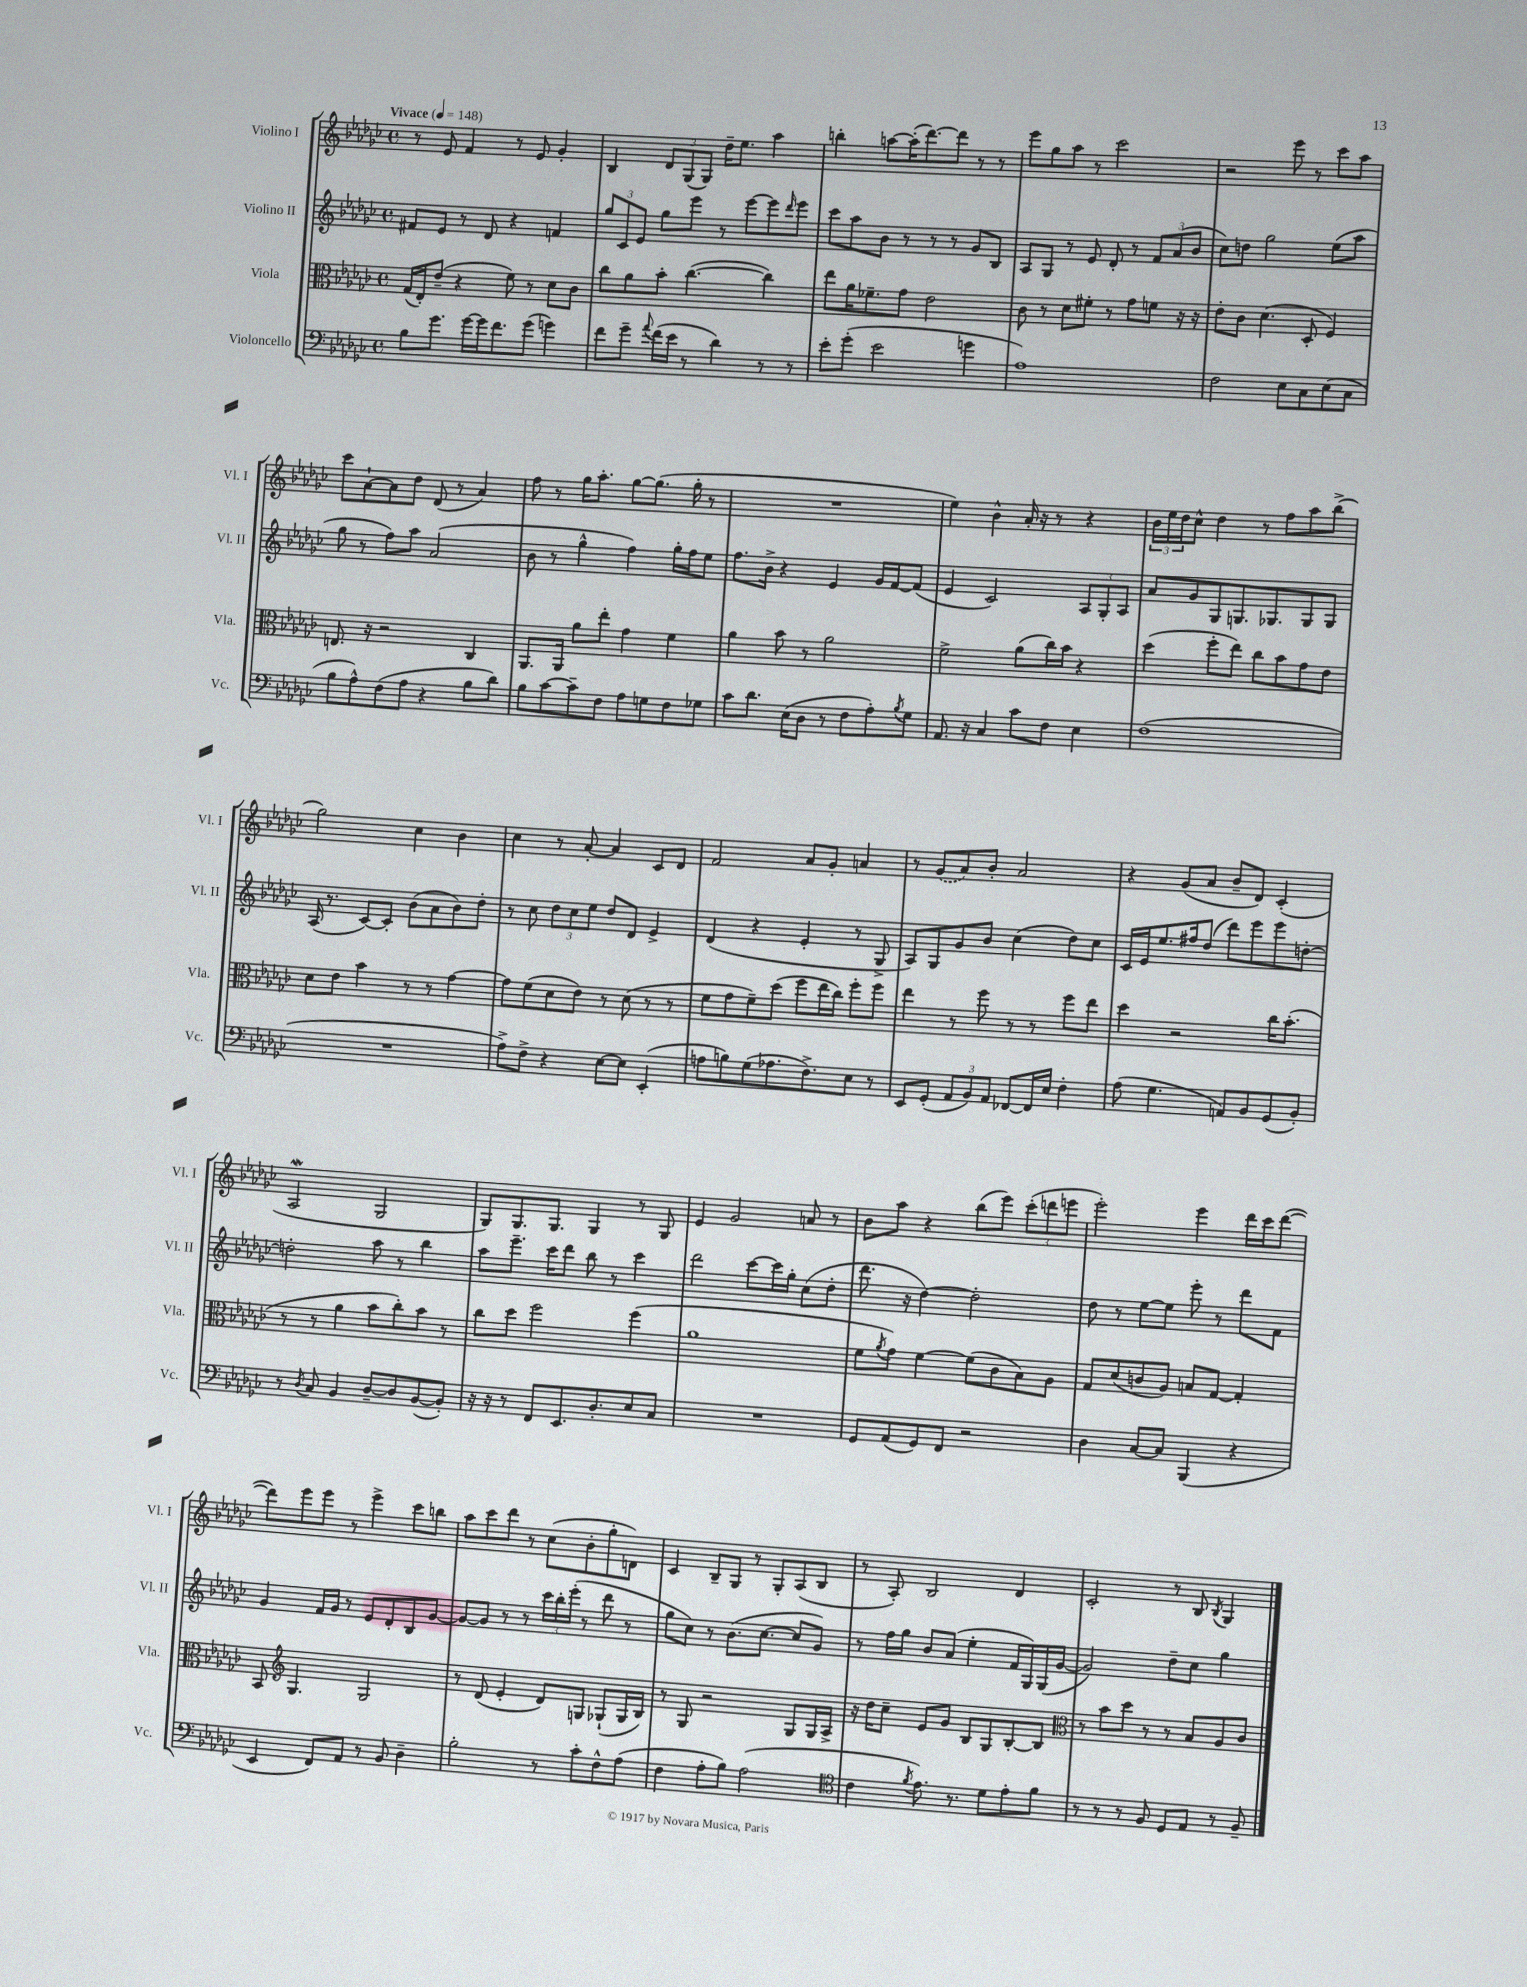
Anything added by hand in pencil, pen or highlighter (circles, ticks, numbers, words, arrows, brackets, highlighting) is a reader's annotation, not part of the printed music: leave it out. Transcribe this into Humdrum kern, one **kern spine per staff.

**kern	**kern	**kern	**kern
*staff4	*staff3	*staff2	*staff1
*clefF4	*clefC3	*clefG2	*clefG2
*k[b-e-a-d-g-c-]	*k[b-e-a-d-g-c-]	*k[b-e-a-d-g-c-]	*k[b-e-a-d-g-c-]
*M4/4	*M4/4	*M4/4	*M4/4
*met(c)	*met(c)	*met(c)	*met(c)
*MM148	*MM148	*MM148	*MM148
8B-\L	(16G-/LL	8f#/L	8r
.	16E-'/J)	.	.
8.g-\J	(8e-~/J	8e-/J	8e-/
.	4r	8r	4f/
[16g-\LL	.	.	.
16g-\]J	.	8d-/	.
8.f\	.	.	.
.	8f\)	4r	8r
(8g-\J	8r	.	8e-/
4g\)	8d-\L	4f/	4g-'/
.	8c-\J	.	.
=	=	=	=
8f\L	8cc-\L	12gg-/L	4B-/
.	.	12c-/	.
8g-~\J	8a-\	.	.
.	.	12e-/J	.
8qqa-/	.	.	.
(16f\LL	8b-'\J	8gg-\L	12d-/L
16e-\JJ	.	.	.
.	.	.	(12G-/
8r	([4.cc-\	8eee-\J	.
.	.	.	12G-/J)
4d-\)	.	8r	16dd-~\LK
.	.	.	8.ee-\J
.	.	[8eee-\L	.
8r	4cc-\])	8eee-\]	4aa-\
.	.	16qqddd-/	.
8r	.	8eee-\J	.
=	=	=	=
8e-'\L	8ee-\L	8ccc-\L	4bb'\
(8g-'\J	16a-\K	8aa-\	.
.	8.f-~\	.	.
2e-\	.	8b-\J	[8aa\L
.	8g-\J	8r	(16aa'\]K
.	.	.	[8.ddd-\)
.	2e-\	8r	.
.	.	8r	8ddd-\]J
4g\	.	8g-/L	8r
.	.	8B-/J	8r
=	=	=	=
1A-)	8c-\	8A-/L	8eee-\L
.	8r	8G-/J	8gg-\
.	8d-\L	8r	8aa-\J
.	8f#'\J	8e-/	8r
.	8r	8d-'/	2ccc-\
.	8g-\L	8r	.
.	8f\J	12f/L	.
.	.	(12a-/	.
.	16r	.	.
.	.	12b-/J	.
.	16r	.	.
=	=	=	=
2F\	8e-'\L	8cc-\L)	2r
.	8c-\J	8dd\J	.
.	(4.d-\	2gg-\	.
8E-\L	.	.	8eee-\
8C-\	8D-'/	.	8r
(8E-\	4F/)	(8ee-\L	8ccc-\L
8C-\J	.	8aa-\J	8aa-\J
=	=	=	=
8B-\L	8.E/	8gg-\	8ccc-\L
8A-^^\)	.	8r	[8a-`\
.	16r	.	.
(8F\	2r	8ff\L)	8a-\]
8A-\J	.	8aa-\J	8dd-\J
4r	.	(2a-/	(8d-/
.	.	.	8r
8B-\L	4C-/	.	4a-/)
8d-\J)	.	.	.
=	=	=	=
8B-\L	8.AA-/L	8b-\	8ff\
[8c-\	.	8r	8r
.	16AA-/Jk	.	.
8c-~\]	8a-\L	4gg-^^\	16gg-\LK
.	.	.	8.aa-'\J
8F\J	8ee-'\J	.	.
8A-\L	4g-\	4ff\)	[8gg-\L
8G\	.	.	(8.gg-\]J
8F\	4f\	16gg-'\LL	.
.	.	16ff\J	16gg-'\
8G-\J	.	8ee-\J	8r
=	=	=	=
8c-\L	4a-\	8.ff\L	1r
8.d-\J	.	.	.
.	.	16b-^\Jk	.
.	8b-\	4r	.
(16E-\LK	.	.	.
8D-\J	8r	.	.
8r	2a-\	4e-/	.
8F\L	.	.	.
8A-'\)	.	16g-/LL	.
.	.	[16f/J	.
8qB-/	.	.	.
8G-\J	.	(8f/]J	.
=	=	=	=
8.AA-/	2f^\	4e-/	4ee-\)
16r	.	.	.
4C-/	.	2c-/)	4b-^^\
8c-\L	(8a-\L	.	16a-'/
.	.	.	16r
8F\J	16cc-\L)	.	8r
.	16b-\JJ	.	.
4E-\	4r	12A-/L	4r
.	.	12G-'/	.
.	.	12A-/J	.
=	=	=	=
(1F	(4dd-\	8a-/L	24b-\LL
.	.	.	24ee-\
.	.	.	24dd-\J
.	.	8g-/	8cc-^^\J
.	8ff'\L	8G-/	4dd-\
.	8ee-\J)	8.G/	.
.	8cc-\L	.	8r
.	.	8.G-/	.
.	8b-\	.	8ff\L
.	8g-\	8G-/	8aa-\
.	8e-\J	8G-/J	(8bb-^\J
=	=	=	=
1r	8d-\L	(16A-/	2gg-\)
.	.	8.r	.
.	8e-\J	.	.
.	4b-\	[8c-/L)	.
.	.	8c-'/]J	.
.	8r	(8b-\L	4cc-\
.	8r	8a-\	.
.	[4g-\	8b-\)	4b-\
.	.	8dd-'\J	.
=	=	=	=
8A-^\L)	8g-\]L	8r	4cc-\
8F^\J	(8f\	8cc-\	.
4r	8d-\	12dd-\L	8r
.	.	12cc-\	.
.	8e-\J)	.	[8a-'/
.	.	12ee-\J	.
[8E-\L	8r	8dd-/L	4a-/]
8E-\]J	(8d-\	8d-/J	.
(4EE-'/	8r	4e-^/	8c-/L
.	8r	.	8d-/J
=	=	=	=
8A\L	8f\L	(4d-/	2f/
8B\)	8g-\	.	.
(8G-\	8f~\)	4r	.
8.A-\	(8dd-\J	.	.
.	8ff\L	4e-'/	8a-/L
8.F^\)	.	.	.
.	16ee-\L	.	8g-'/J
.	16cc-\JJ)	.	.
8E-\J	8ff'\L	8r	4a/
8r	8ff\J	8G-^/	.
=	=	=	=
8EE-/L	4ee-\	8A-/L)	8r
(8GG-'/J	.	8G-/	(8g-/L
12AA-/L	8r	8g-/	8a-/)
12BB-/)	.	.	.
.	8ff\	8b-/J	8b-'/J
12AA-/J	.	.	.
[8FF-/L	8r	(4cc-\	2a-/
16FF-/]L	8r	.	.
16E-/JJ	.	.	.
4F'\	8ff\L	8dd-\L)	.
.	8ee-\J	8cc-\J	.
=	=	=	=
(8A-\	4dd-\	16c-/LL	4r
.	.	16e-/J	.
4.G-\	.	8.ee-/	.
.	2r	.	(8g-/L
.	.	16ff#/k	.
.	.	(8dd-/J	8a-/J
8AA/L)	.	8ddd-\L)	8b-~/L
8BB-/	.	8eee-\	8d-/J)
(8GG-/	16cc-\LK	8eee-\	(4c-'/
.	(8.b-'\J	.	.
8BB-'/J)	.	[8dd'\J	.
=	=	=	=
8r	8r	2dd'\]	2A-/
8qD-/	.	.	.
8C-/	8r	.	.
4BB-/	4a-\	.	.
[8D-~/L	8b-\L	8aa-\	2G-/
8D-/]	8cc-'\)	8r	.
([8BB-/	8b-\J	4bb-\	.
8BB-'/]J)	8r	.	.
=	=	=	=
16r	8cc-\L	8aa-\L	8G-/L)
16r	.	.	.
8r	8dd-\J	8.eee-~\J	8.G-/
8FF/L	2ff\	.	.
.	.	16ccc-\LK	8.G-/J
8.EE-/	.	8ddd-\J	.
.	.	8bb-\	4G-/
8.D-'/	.	.	.
.	.	8r	.
8E-/	(4ff\	4ccc-\	8r
8C-/J	.	.	8G-/
=	=	=	=
1r	1a-	2ddd-\	4e-/
.	.	.	2g-/
.	.	[8ccc-\L	.
.	.	16ccc-\]L	.
.	.	16gg-'\JJ	.
.	.	(8cc-\L	8a/
.	.	8dd-'\J	8r
=	=	=	=
8GG-/L	8f\L	8.ddd-\	8b-\L
.	8qa-/	.	.
(8AA-/	8g-\J)	.	8aa-\J
.	.	16r	.
8GG-/)	[4f\	[4dd-\)	4r
8FF/J	.	.	.
2r	(8f\]L	2dd-'\]	(8bb-\L
.	8c-\	.	8eee-\J)
.	8B-\)	.	(12ccc-'\L
.	.	.	12ddd\
.	8A-\J	.	.
.	.	.	12eee\J
=	=	=	=
4D-\	8G-/L	8dd-\	2eee-'\)
.	(8d-/	8r	.
[8C-/L	8c/	[8ee-\L	.
8C-/]J	8A-/J)	8ee-\]J	.
(4BBB-/	8B/L	8eee-'\	4eee-\
.	[8G-/J	8r	.
4r	4G-'/]	8ddd-\L	16ddd-\LL
.	.	.	16ccc-\J
.	.	8f\J	([8ddd-\J
=	=	=	=
4EE-/	8BB-/	4g-/	8ddd-\]L)
*	*clefG2	*	*
.	4.G-/	.	8eee-\
8FF/L)	.	16f/LL	8eee-\J
.	.	16g-/JJ	.
8AA-/J	.	8r	8r
8r	2G-/	8e-/L	4eee-^\
8BB-/	.	8d-'/	.
4D-~\	.	8B-/	8ccc-\L
.	.	[8g-/J	8bb\J
=	=	=	=
2B-'\	8r	8g-/_L	8aa-\L
.	(8d-/	8g-/]J	8ccc-\
.	4e-'/	8r	8ddd-\J
.	.	8r	8r
8r	8d-/L)	24ccc-\LL	(8cc-\L
.	.	24bb-'\	.
.	.	(24eee-'\JJ	.
8c-'\L	8G/J	8r	8b-'\
8F^^\	(8G-`/L	8ddd-\	8gg-'\
(8A-\J	16G-/L	8r	8d\J)
.	16B-/JJ)	.	.
=	=	=	=
4F\	8r	8gg-\L	4c-/
.	8G-/	8cc-\J)	.
8A-'\L	2r	8r	8B-~/L
8B-\J)	.	(8.b-\L	8G-/J
(2A-\	.	.	8r
.	.	[8.cc-\J	.
.	.	.	8G-'/L
.	8G-/L	8cc-/]L	(8A-/
.	16G-/L	8g-/J)	8B-/J
.	16A-^/JJ	.	.
=	=	=	=
*clefC4	*	*	*
4c-\	16r	8r	8r
.	16dd-\LK	.	.
.	8cc-~\J	16ff\LL	8A-'/)
.	.	16gg-\JJ	.
8qf/	.	.	.
8.e-\)	8e-/L	8b-/L	2B-/
.	8g-/J	(8a-/J	.
8.r	.	.	.
.	8B-/L	4ee-'\	.
8d-\L	8G-/	.	.
8e-'\	[8B-'/	16f/LL	4d-/
.	.	16G-/)	.
8f\J	8B-/]J	(16G-/	.
.	.	[16g-/JJ	.
=	=	=	=
*	*clefC3	*	*
8r	8r	2g-/])	2c-'/
8r	8b-\L	.	.
8r	8dd-\J	.	.
8F/	8r	.	.
8D-/L	8r	8dd-~\L	8r
8E-/J	8B-/L	8cc-\J	8B-/
.	.	.	8qB-/
8r	8A-/	4gg-\	4G-/
8F~/	8c-/J	.	.
==	==	==	==
*-	*-	*-	*-
